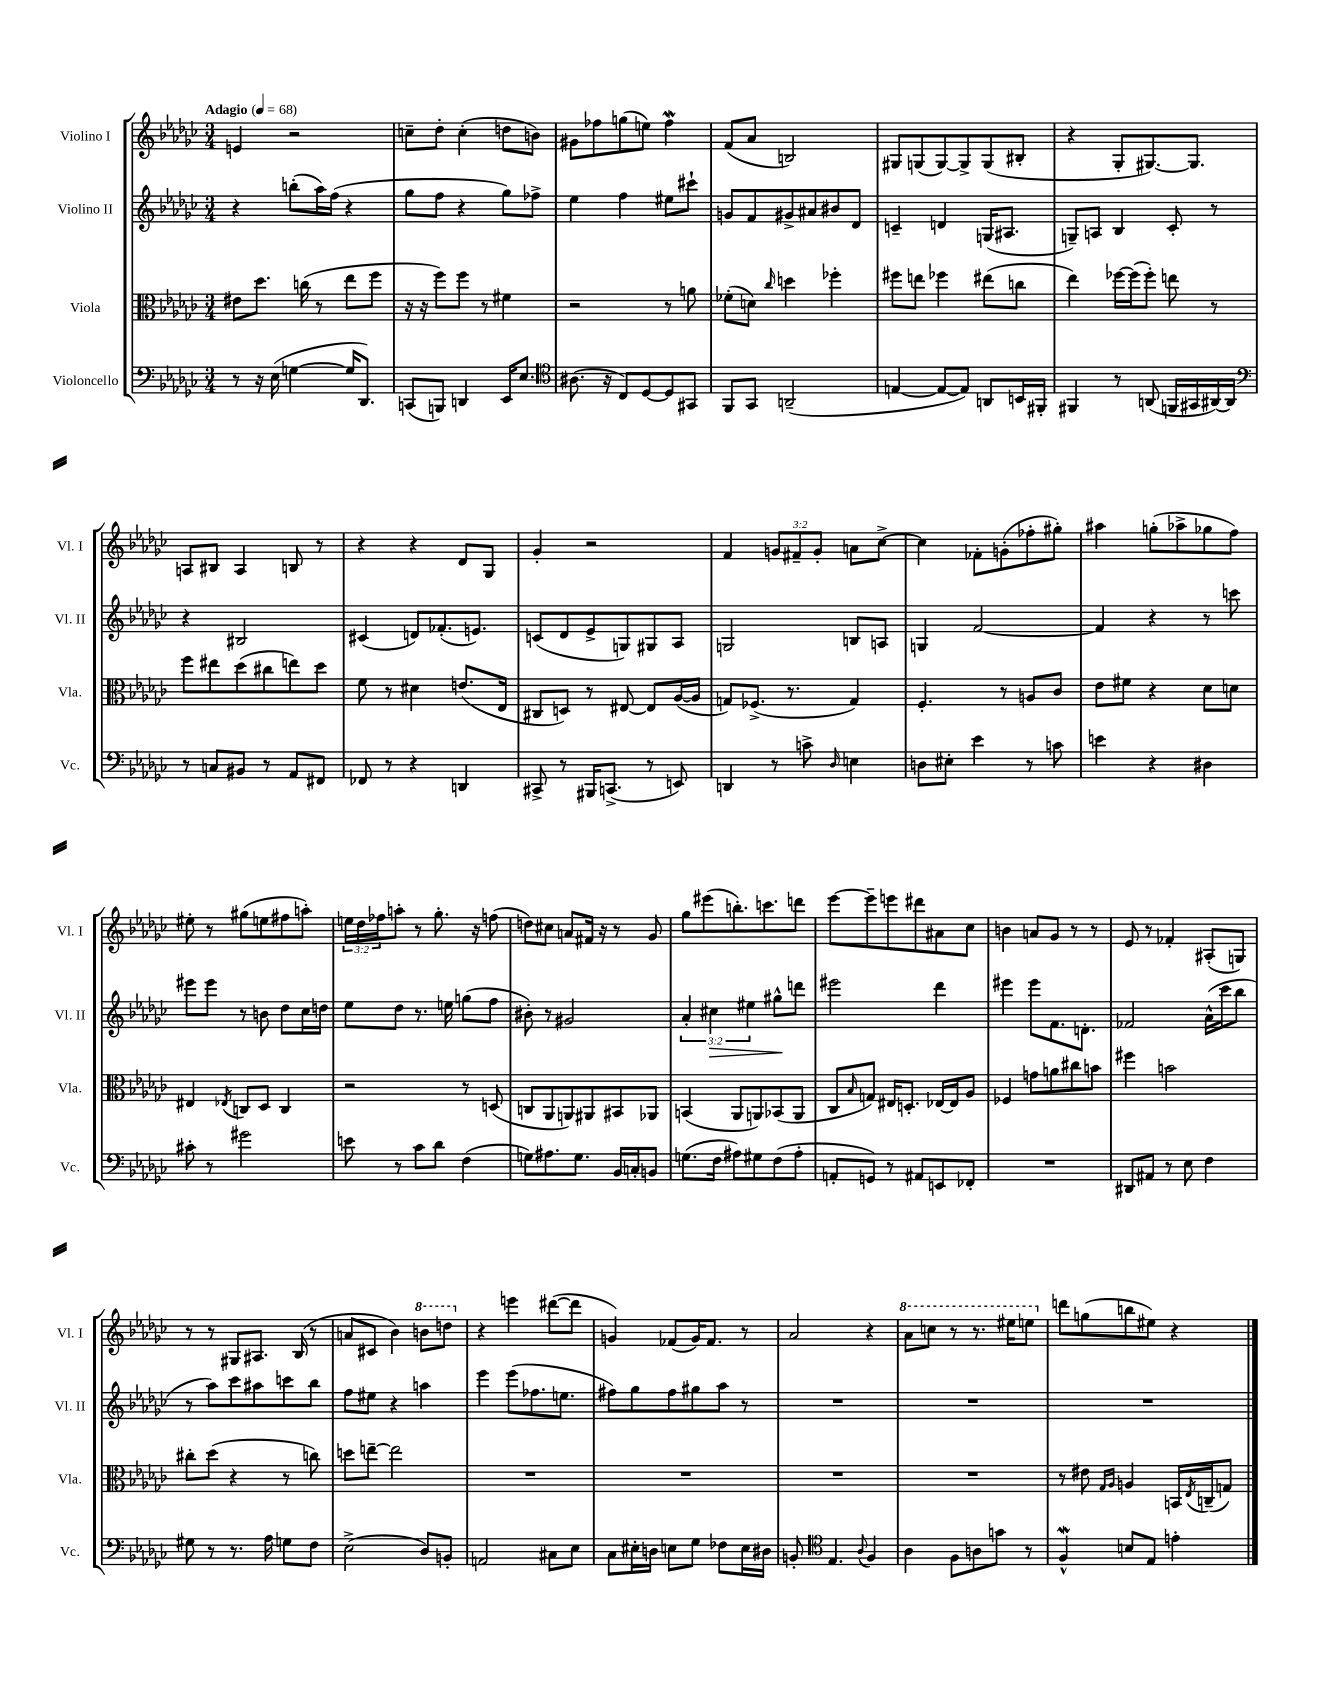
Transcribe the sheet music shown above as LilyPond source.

<<
\new StaffGroup <<
\new Staff = "s0" \with { instrumentName = "Violino I" shortInstrumentName = "Vl. I" } {
    \clef treble \key ges \major \numericTimeSignature \time 3/4 \override Staff.TupletNumber.text = #tuplet-number::calc-fraction-text \tempo "Adagio" 4 = 68
    e'4 r2 |
    c''8-- des''8-. c''4-.( d''8 b'8) |
    gis'8 fes''8 g''8( e''8) fes''4\mordent |
    f'8( aes'8 b2) |
    gis8 g8( g8~) g8-> g8( bis8-. |
    r4 ges8-. gis8.~) gis8. |
    a8 bis8 a4 b8 r8 |
    r4 r4 des'8 ges8 |
    ges'4-. r2 |
    f'4 \tuplet 3/2 { g'8 fis'8-- g'8-. } a'8 ces''8~-> |
    ces''4 fes'8-. g'8-.( fes''8-. gis''8-.) |
    ais''4 g''8-.( aes''8-> ges''8 f''8) |
    eis''8-. r8 gis''8( e''8 fis''8 a''8-.) |
    \tuplet 3/2 { e''16 des''16 fes''16 } a''8-. r8 ges''8.-. r16 f''8( |
    d''8) cis''8 a'8 fis'16 r16 r8 ges'8 |
    ges''8 eis'''8( b''8.-.) c'''8. d'''8 |
    ees'''8~ ees'''8-- e'''8 dis'''8 ais'8 ces''8 |
    b'4 a'8 ges'8 r8 r8 |
    ees'8 r8 fes'4-. ais8-.( g8) |
    r8 r8 gis8 ais8. bes16( r8 |
    a'8 cis'8 bes'4) \ottava #1 b''8 d'''8 \ottava #0 |
    r4 e'''4 dis'''8~( dis'''8 |
    g'4) fes'8( g'16) fes'8. r8 |
    aes'2 r4 |
    \ottava #1 aes''8 c'''8 r8 r8. eis'''16 e'''8 \ottava #0 |
    d'''8 g''8( b''8 eis''8) r4 \bar "|." |
}
\new Staff = "s1" \with { instrumentName = "Violino II" shortInstrumentName = "Vl. II" } {
    \clef treble \key ges \major \numericTimeSignature \time 3/4 \override Staff.TupletNumber.text = #tuplet-number::calc-fraction-text
    r4 b''8-.( aes''16) f''16( r4 |
    ges''8 f''8 r4 ges''8) fes''8-> |
    ees''4 f''4 eis''8 cis'''8-! |
    g'8 f'8 gis'8-> ais'8 bis'8 des'8 |
    c'4-- d'4 g16( ais8. |
    g8--) a8 bes4 ces'8-. r8 |
    r4 bis2 |
    cis'4( d'8) fes'8.-.( e'8.) |
    c'8( des'8 ees'8-> g8) gis8 aes8 |
    g2 b8 a8 |
    g4 f'2~ |
    f'4 r4 r8 c'''8 |
    eis'''8 eis'''8 r8 b'8 des''8 ces''16 d''16 |
    ees''8 des''8 r8. e''16 g''8( f''8 |
    bis'8-.) r8 gis'2 |
    \tuplet 3/2 { aes'4-. cis''4\> eis''4 } gis''8-^\! d'''8 |
    eis'''2 des'''4 |
    eis'''4 eis'''8 f'8. d'8.-. |
    fes'2 aes'16-^( ces'''16 bes''8 |
    r8 aes''8) ces'''8 ais''8 c'''8 bes''8 |
    f''8 eis''8 r4 a''4 |
    ees'''4 ees'''8( fes''8. e''8. |
    fis''8) ges''8 fis''8 gis''8 aes''8 r8 |
    R2. |
    R2. |
    R2. \bar "|." |
}
\new Staff = "s2" \with { instrumentName = "Viola" shortInstrumentName = "Vla." } {
    \clef alto \key ges \major \numericTimeSignature \time 3/4
    eis'8 des''8. c''16( r8 ees''8 f''8 |
    r16 r16 f''8) f''8 r8 fis'4 |
    r2 r8 a'8 |
    fes'8-.( d'8) \grace { ces''16 } d''4 fes''4-. |
    fis''8 e''8 fes''4 eis''8( c''8 |
    ees''4) fes''16~ fes''16( fes''8-.) e''8 r8 |
    f''8 eis''8 des''8( cis''8 e''8) des''8 |
    f'8 r8 dis'4 e'8.( ees16 |
    cis8 d8) r8 eis8~ eis8 aes16~( aes16 |
    g8) fes8.->( r8. g4) |
    f4.-. r8 a8 ces'8 |
    ees'8 fis'8 r4 des'8 d'8 |
    eis4 \acciaccatura { ees8 } c8 des8 c4 |
    r2 r8 d8( |
    c8 aes,8 a,8) ais,8 bis,8 aes,8 |
    b,4( aes,8 a,8) bes,8( a,8 |
    ces8 \grace { bes16 } g8) eis16 d8.-. ees16~ ees16 aes8 |
    fes4 g'8 a'8 cis''8 b'8 |
    fis''4 b'2 |
    cis''8-. des''8( r4 r8 c''8) |
    d''8 e''8~-- e''2 |
    R2. |
    R2. |
    R2. |
    R2. |
    r8 eis'8 \grace { ges16 aes16 } a4 b,16 \acciaccatura { ees8 } c16--( g8) \bar "|." |
}
\new Staff = "s3" \with { instrumentName = "Violoncello" shortInstrumentName = "Vc." } {
    \clef bass \key ges \major \numericTimeSignature \time 3/4
    r8 r16 ees16( g4~ g16 des,8.) |
    c,8( b,,8) d,4 ees,16 ees8. |
    \clef tenor ais8.( r16 ces8) des8~ des8 gis,8 |
    f,8 ges,8 a,2--( |
    e4~ e8~ e8) a,8 b,16 fis,16-. |
    fis,4 r8 a,8( f,16 gis,16 ais,16~) ais,16 |
    \clef bass r8 c8 bis,8 r8 aes,8 fis,8 |
    fes,8 r8 r4 d,4 |
    cis,8-> r8 bis,,16 c,8.->( r8 e,8) |
    d,4 r8 c'8-> \grace { des16 } e4 |
    d8 eis8-. ees'4 r8 c'8 |
    e'4 r4 dis4 |
    cis'8-. r8 gis'2 |
    e'8 r8 ces'8 des'8 f4( |
    g8) ais8. g8. bes,16 c16-. b,8 |
    g8.( f16 ais8) gis8 f8( ais8-. |
    a,8-. g,8) r8 ais,8 e,8 fes,8-. |
    R2. |
    dis,8 ais,8 r8 ees8 f4 |
    gis8 r8 r8. aes16 g8 f8 |
    ees2->( des8) b,8-. |
    a,2 cis8 ees8 |
    ces8 eis16-. d16 e8 ges8 fes8 e16 dis16 |
    b,8-. \clef tenor ees4. \appoggiatura { aes8 } f4 |
    aes4 f8 a8 g'8 r8 |
    f4-^\mordent b8 ees8 e'4-. \bar "|." |
}
>>
>>
\layout { \context { \Score \remove "Bar_number_engraver" } }
